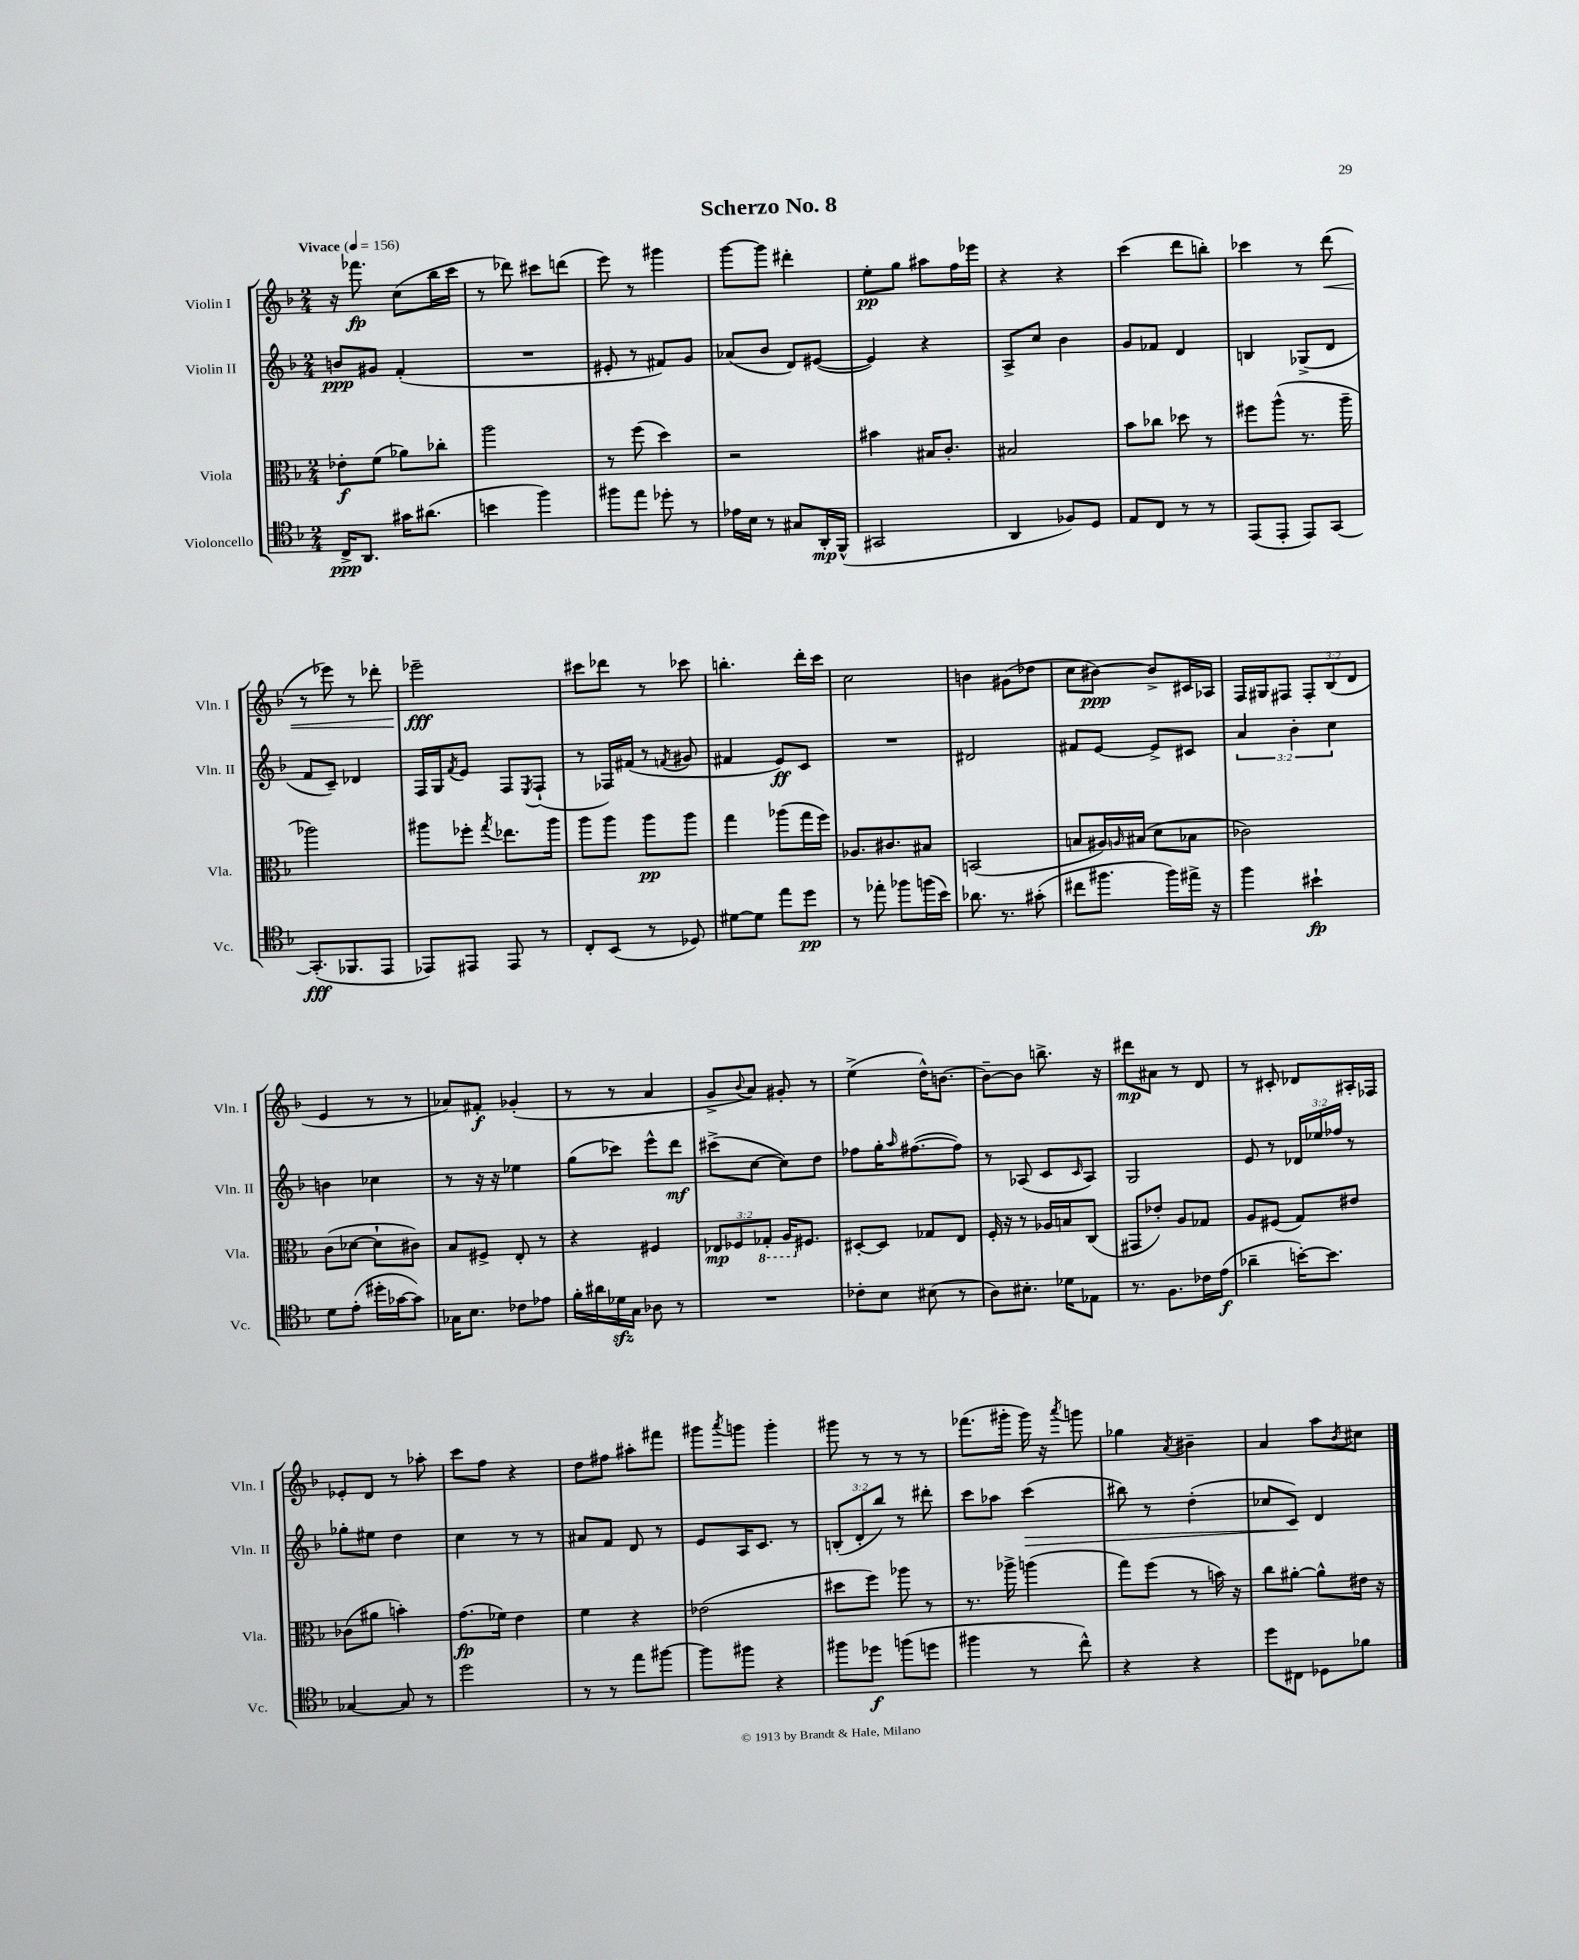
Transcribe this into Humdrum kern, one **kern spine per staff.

**kern	**kern	**kern	**kern
*staff4	*staff3	*staff2	*staff1
*clefC4	*clefC3	*clefG2	*clefG2
*k[b-]	*k[b-]	*k[b-]	*k[b-]
*M2/4	*M2/4	*M2/4	*M2/4
*MM156	*MM156	*MM156	*MM156
16C^/LK	8e-'\L	8b/L	16r
8.AA/J	.	.	8.fff-\
.	(8f\J	8g#/J	.
16g#\LK	8a-\L)	(4f'/	(8cc\L
(8.a#\J	.	.	.
.	8cc-'\J	.	16bb-\L
.	.	.	16ccc\JJ
=	=	=	=
4b\	2aa\	2r	8r
.	.	.	8ddd-\)
4ff\)	.	.	8ccc#\L
.	.	.	(8ddd\J
=	=	=	=
8ff#\L	8r	8e#'/	8eee\)
8ee\J	(8ff\	8r	8r
8dd-'\	4dd\)	8f#/L)	4ggg#\
8r	.	8g/J	.
=	=	=	=
16e-\LL	2r	(8a-/L	[8ggg\L
16B-\JJ	.	.	.
8r	.	8b-/J	8ggg\]J
8G#/L	.	8d/L)	4ddd#'\
16AA'/L	.	([8e#/J	.
(16FF^^/JJ	.	.	.
=	=	=	=
2GG#/	4b#\	4e#/])	8ee'\L
.	.	.	8gg\J
.	16B#/LK	4r	8aa#\L
.	8.c'/J	.	.
.	.	.	16ff\L
.	.	.	16eee-\JJ
=	=	=	=
4AA/	2B#/	8A^/L	4r
.	.	8cc/J	.
8F-/L)	.	4b-\	4r
8D/J	.	.	.
=	=	=	=
8E/L	8b-\L	8g/L	(4ccc\
8C/J	8cc-\J	8f-/J	.
8r	8dd-\	4d/	8ddd\L
8r	8r	.	8bb'\J)
=	=	=	=
(8EE/L	8ff#\L	4B/	4ccc-\
8EE'/J	(8aa^^\J	.	.
8EE/L)	8.r	(8G-^/L	8r
[8GG/J	.	8d/J	(8ddd\
.	16aa~\	.	.
=	=	=	=
(8.GG'/]L	2aa-\)	8f/L	8r
.	.	8c~/J)	8eee-\)
8.FF-/	.	.	.
.	.	4d-/	8r
8EE/J	.	.	8ddd-'\
=	=	=	=
8EE-/L)	8aa#\L	16F/LL	2eee-~\
.	.	16G/J	.
.	.	8qf/	.
8EE#/J	8ff-'\J	8e/J	.
.	8qgg/	.	.
8EE#/	8.ee-\L	8F/L	.
.	.	8qE/	.
8r	.	(8F`/J	.
.	16aa#\Jk	.	.
=	=	=	=
8C'/L	8aa\L	8r	8ccc#\L
(8BB-/J	8aa\J	16F-/LL)	8ddd-\J
.	.	(16f#/JJ	.
8r	8aa\L	8r	8r
.	.	8qf/	.
8D-/)	8aa\J	8g#/	8ccc-\
=	=	=	=
[8d#\L	4gg\	4f#/	4.bb'\
8d#\]J	.	.	.
8ee\L	(8aa-\L	8e/L)	.
8dd\J	16gg\L	8c/J	16ddd'\LL
.	16ff\JJ)	.	16ccc\JJ
=	=	=	=
8r	8.A-/L	2r	2cc\
8ee-'\	.	.	.
.	8.c#/	.	.
8ff-\L	.	.	.
(16ff\L	8B#/J	.	.
16b-\JJ)	.	.	.
=	=	=	=
8.a-\	(2BB/	2d#/	4b\
8.r	.	.	.
.	.	.	(8g#\L
(8g#'\	.	.	8dd-\J
=	=	=	=
8cc#\L	8B/L	8f#/L	8cc\L
8.ff#\J	16A#/L)	[8e/J	[8b#\J)
.	16qqA/	.	.
.	(16B#/JJ	.	.
.	8d\L	8e^/]L	8b#^/]L
16ff#\LL)	.	.	.
16ee#^\JJ	8B-\J	8c#/J	16c#/L
16r	.	.	16A-/JJ
=	=	=	=
4ff\	2c-\)	6a/	16F/LL
.	.	.	16G#/J
.	.	.	8F#/J
.	.	6b-'\	.
4b#`\	.	.	12F#'/L
.	.	6cc\	(12B-/
.	.	.	12d/J
=	=	=	=
8d\L	(8c\L	4b\	4e/
(8e'\J	[8d-\J	.	.
16dd#'\LL	8d-`\]L	4cc-\	8r
[16g-\J	.	.	.
8g-\]J)	8c#\J)	.	8r
=	=	=	=
16G-\LK	8B-/L	8r	8a-/L)
8.B-\J	.	.	.
.	8F#^/J	16r	8f#'/J
.	.	16r	.
8c-\L	8E'/	4ee-\	(4g-'/
8e-\J	8r	.	.
=	=	=	=
16f'\LL	4r	(8gg\L	8r
16a#\	.	.	.
16d-\	.	8ccc-\J)	8r
16G\JJ	.	.	.
8A-\	4F#/	8eee^^\L	4a/
8r	.	8ddd\J	.
=	=	=	=
2r	12E-/L	(8ccc#^\L	8g^/L
.	12F-/	.	.
.	.	.	8qqb-/
.	.	[8cc\J	8a/J)
.	12GG-'/J	.	.
.	16AA/LK	8cc\]L)	8g#'/
.	8.F#/J	.	.
.	.	8dd\J	8r
=	=	=	=
8c-'\L	[8D#'/L	8ff-\L	(4ee^\
8B-\J	8D#/]J	16gg'\K	.
.	.	16qqaa/	.
.	.	([8.ff#\	.
(8B#\	8G-/L	.	16dd^^\LK)
.	.	.	[8.b\J
8r	8E/J	8ff#\]J)	.
=	=	=	=
8A\L)	16F'/	8r	8b~\_L
.	16r	.	.
8.B#'\J	8r	(8A-/	8b\]J
.	16A-/LL	8c/L	8.bb^\
16d-\LK	16B/J	.	.
.	.	16qqc/	.
8E-\J	(8C/J	8A-/J)	.
.	.	.	16r
=	=	=	=
8.r	8GG#/L	2G/	8ddd#\L
.	8e-'/J)	.	8a#\J
8.F\L	.	.	.
.	8A/L	.	8r
16c-\L	8G-/J	.	8d/
(16e\JJ	.	.	.
=	=	=	=
4a-~\	8A/L	8e/	8r
.	(8F#/J	8r	8c#'/
[16b'\LK)	8G/L)	24d-/LL	8d-/L
.	.	24ee-/	.
8.b\]J	.	.	.
.	.	24ff-/JJ	.
.	8e#/J	8r	16A#'/L
.	.	.	16F-/JJ
=	=	=	=
[4G-/	(8c-\L	8gg-'\L	8e-'/L
.	8a#\J	8ee#\J	8d/J
8G-/]	4b'\)	4dd\	8r
8r	.	.	8aa-'\
=	=	=	=
2dd\	(8.g\L	4cc\	8ccc\L
.	.	.	8ff\J
.	16f-\Jk)	.	.
.	4e\	8r	4r
.	.	8r	.
=	=	=	=
8r	4f\	8a#/L	8dd\L
8r	.	8f/J	8ff#\J
8ee\L	4r	8d/	8aa#'\L
[8ff#\J	.	8r	8fff#\J
=	=	=	=
8ff#\]L	(2e-\	8e/L	8ggg#\L
.	.	.	8qaaa/
8ff#\J	.	16A/K	8ggg\J
.	.	8.c/J	.
4r	.	.	4ggg'\
.	.	8r	.
=	=	=	=
8ff#\L	8dd#\L	(12B'/L	8ggg#\
.	.	12d'/	.
8dd-\J	8ff\J)	.	8r
.	.	12bb-/J)	.
(8ff\L	8aa-\	8r	8r
8dd\J	8r	8ddd#'\	8r
=	=	=	=
4ff#\	8.r	8ccc\L	(8.fff-\L
.	.	8aa-\J	.
.	16aa-^\	.	16ggg#'\Jk
8r	(4aa\	(4ccc\	16ggg#\)
.	.	.	16r
.	.	.	8qaaa/
8cc^^\)	.	.	8ggg\
=	=	=	=
4r	8gg\L)	8bb#\)	4gg-\
.	(8ff\J	8r	.
.	.	.	8qa/
4r	8r	(4dd'\	4b#~\
.	16b\)	.	.
.	16r	.	.
=	=	=	=
8dd\L	8cc\L	8cc-/L	4a/
8C#\J	[8a#'\J	8c/J)	.
8D-\L	8a#^^\]L	4d/	8aa\L
.	.	.	8qb-/
8f-\J	16e#\Jk	.	8cc#\J
.	16r	.	.
==	==	==	==
*-	*-	*-	*-
